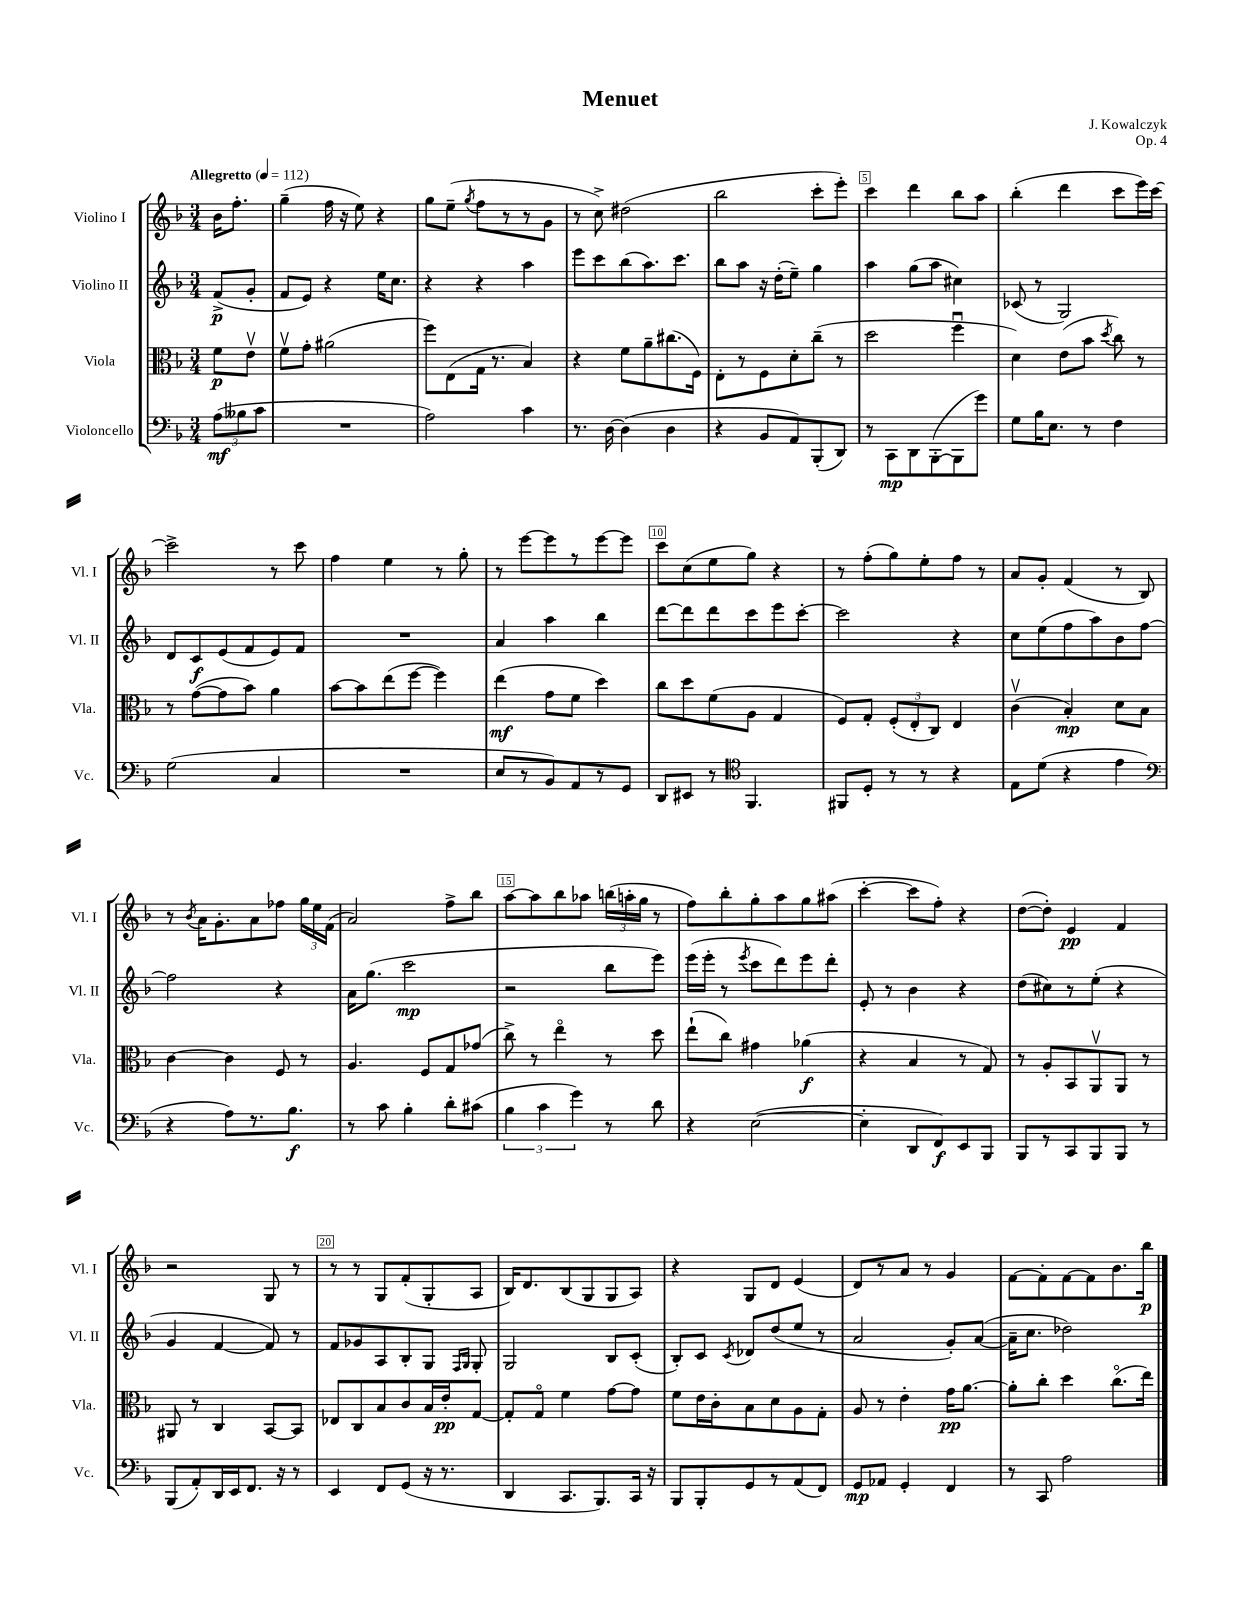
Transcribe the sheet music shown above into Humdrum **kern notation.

**kern	**kern	**kern	**kern
*staff4	*staff3	*staff2	*staff1
*clefF4	*clefC3	*clefG2	*clefG2
*k[b-]	*k[b-]	*k[b-]	*k[b-]
*M3/4	*M3/4	*M3/4	*M3/4
*MM112	*MM112	*MM112	*MM112
(12A\L	8f\L	(8f^/L	16b-\LK
.	.	.	8.ff'\J
12B--\	.	.	.
.	8ev\J	8g'/J	.
12c\J	.	.	.
=	=	=	=
2.r	8fv\L	8f/L	(4gg~\
.	8g'\J	8e/J)	.
.	(2a#\	4r	16ff\
.	.	.	16r
.	.	.	8ee\)
.	.	16ee\LK	4r
.	.	8.cc\J	.
=	=	=	=
2A\)	8ff\L)	4r	8gg\L
.	(8E\	.	(8ee~\J
.	.	.	8qgg/
.	16G\Jk	4r	8ff\L
.	8.r	.	.
.	.	.	8r
4c\	4B-/)	4aa\	8r
.	.	.	8g\J
=	=	=	=
8.r	4r	8eee\L	8r
.	.	8ccc\	8cc^\)
[16D\	.	.	.
(4D\]	8f\L	(8bb-\	(2dd#\
.	8a~\	8.aa\)	.
4D\	(8.cc#\	.	.
.	.	8.ccc\J	.
.	16F\Jk)	.	.
=	=	=	=
4r	8E'\L	8bb-\L	2bb-\
.	8r	8aa\J	.
8BB-/L	8F\	16r	.
.	.	(16dd'\LK	.
8AA/)	8d'\	8ee~\J)	.
(8BBB-'/	(8cc~\J	4gg\	8ccc'\L
8DD/J)	8r	.	8eee'\J)
=	=	=	=
8r	2dd\	4aa\	4ccc\
8CC\L	.	.	.
8DD\	.	(8gg\L	4ddd\
([8BBB-'\	.	8aa\J	.
8BBB-\]	4ffu\	4cc#\)	8bb-\L
8g\J)	.	.	8aa\J
=	=	=	=
8G\L	4d\)	(8c-/	(4bb-'\
16B-\K	.	8r	.
8.E\J	.	.	.
.	(8e\L	2G/)	4ddd\
8r	8b-\J	.	.
.	8qdd/	.	.
4F\	8cc\)	.	8ccc\L
.	8r	.	16eee\L)
.	.	.	[16ccc\JJ
=	=	=	=
(2G\	8r	8d/L	2ccc^\]
.	([8g\L	8c/	.
.	8g\]	(8e/	.
.	8b-\J)	8f/	.
4C/	4a\	8e/)	8r
.	.	8f/J	8ccc\
=	=	=	=
2.r	[8b-\L	2.r	4ff\
.	8b-\]	.	.
.	(8ee\	.	4ee\
.	[8ff\J	.	.
.	4ff\])	.	8r
.	.	.	8gg'\
=	=	=	=
8E/L	(4ee\	4a/	8r
8r	.	.	[8eee\L
8BB-/)	8g\L	4aa\	8eee\]
8AA/	8f\J	.	8r
8r	4dd\)	4bb-\	[8eee\
8GG/J	.	.	8eee\]J
=	=	=	=
8DD/L	8cc\L	[8ddd\L	8ccc\L
8EE#/J	8dd\	8ddd\]	(8cc\
8r	(8f\	8ddd\	8ee\
*clefC4	*	*	*
4.FF/	8A\J	8ccc\	8gg\J)
.	4G/	8eee\	4r
.	.	[8ccc'\J	.
=	=	=	=
8FF#/L	8F/L)	2ccc\]	8r
8D'/J	8G'/J	.	(8ff'\L
8r	(12F'/L	.	8gg\)
.	12E'/	.	.
8r	.	.	8ee'\
.	12C/J)	.	.
4r	4E/	4r	8ff\J
.	.	.	8r
=	=	=	=
8E\L	(4cv\	8cc\L	8a/L
(8d\J	.	(8ee\	8g'/J
4r	4B-'/)	8ff\	(4f/
.	.	8aa\)	.
4e\	8d\L	8b-\	8r
.	8B-\J	[8ff\J	8B-/)
=	=	=	=
*clefF4	*	*	*
4r	[4c\	2ff\]	8r
.	.	.	8qb-/
.	.	.	16a\LK
.	.	.	8.g'\
8A\L)	4c\]	.	.
8.r	.	.	8a\
.	8F/	4r	8ff-\J
8.B-\J	.	.	.
.	8r	.	24gg\LL
.	.	.	24ee\
.	.	.	(24f\JJ
=	=	=	=
8r	4.A/	16a\LK	2a/)
.	.	(8.gg\J	.
8c\	.	.	.
4B-'\	.	2ccc\	.
.	8F/L	.	.
8d'\L	8G/	.	8ff^\L
(8c#\J	(8g-/J	.	8bb-\J
=	=	=	=
6B-\	8cc^\)	2r	[8aa\L
.	8r	.	8aa\]
6c\	.	.	.
.	4eeo\	.	8bb-\
6g\)	.	.	.
.	.	.	8aa-\J
8r	8r	8bb-\L	(24bb\LL
.	.	.	24aa'\
.	.	.	24gg\JJ
8d\	8dd\	8eee\J)	8r
=	=	=	=
4r	(8ee`\L	(16eee\LL	8ff\L)
.	.	16eee'\JJ	.
.	8cc\J)	8r	8bb-'\
.	.	8qeee/	.
([2E\	4g#\	8ccc\L	8gg'\
.	.	8ddd\)	8aa\
.	(4a-\	8eee\	8gg\
.	.	8ddd'\J	(8aa#\J
=	=	=	=
4E'\]	4r	8e'/	[4ccc'\
.	.	8r	.
8DD/L	4B-/	4b-\	8ccc\]L
8FF/)	.	.	8ff'\J)
8EE/	8r	4r	4r
8BBB-/J	8G/)	.	.
=	=	=	=
8BBB-/L	8r	(8dd\L	([8dd\L
8r	8A'/L	8cc#\)	8dd'\]J)
8CC/	8BB-/	8r	4e/
8BBB-/	8AAv/	(8ee'\J	.
8BBB-/J	8AA/J	4r	4f/
8r	8r	.	.
=	=	=	=
(8BBB-/L	8AA#/	4g/	2r
8AA'/)	8r	.	.
16DD/L	4C/	[4f/	.
16EE/J	.	.	.
8.FF/J	.	.	.
.	[8BB-/L	8f/])	8G/
16r	.	.	.
8r	8BB-/]J	8r	8r
=	=	=	=
4EE/	8E-/L	8f/L	8r
.	8C/	8g-/	8r
8FF/L	8B-/	8A/	8G/L
(8GG/J	8c/	8B-'/	(8f'/
16r	16B-/L	8G/J	8G'/
8.r	16e'/J	.	.
.	.	16qqF/LL	.
.	.	16qqG/JJ	.
.	[8G/J	8G'/	8A/J
=	=	=	=
4DD/	8G'/]L	2G/	16B-/LK)
.	.	.	8.d/
.	8Go/J	.	.
8.CC/L	4f\	.	(8B-/
.	.	.	8G/
8.BBB-/)	.	.	.
.	[8g\L	8B-/L	8G/
16CC/Jk	8g\]J	(8c'/J	8A/J)
16r	.	.	.
=	=	=	=
8BBB-/L	8f\L	8B-'/L)	4r
8BBB-'/	16e\L	8c/J	.
.	16c'\J	.	.
.	.	8qc/	.
8GG/	8B-\	8d-/L	8G/L
8r	8d\	(8dd/	8d/J
(8AA/	8A\	8ee/J	(4e/
8FF/J)	8G'\J	8r	.
=	=	=	=
8GG/L	8A/	2a/	8d/L)
8AA-/J	8r	.	8r
4GG'/	4e'\	.	8a/J
.	.	.	8r
4FF/	16g\LK	8g'/L)	4g/
.	[8.a\J	.	.
.	.	([8a/J	.
=	=	=	=
8r	8a'\]L	16a~\]LK	[8f\L
.	.	8.cc\J	.
8CC/	8cc'\J	.	8f'\]
2A\	4dd\	2dd-\)	[8f\
.	.	.	8f\]
.	(8.cco\L	.	8.b-\
.	16ee\Jk)	.	16bb-\Jk
==	==	==	==
*-	*-	*-	*-
